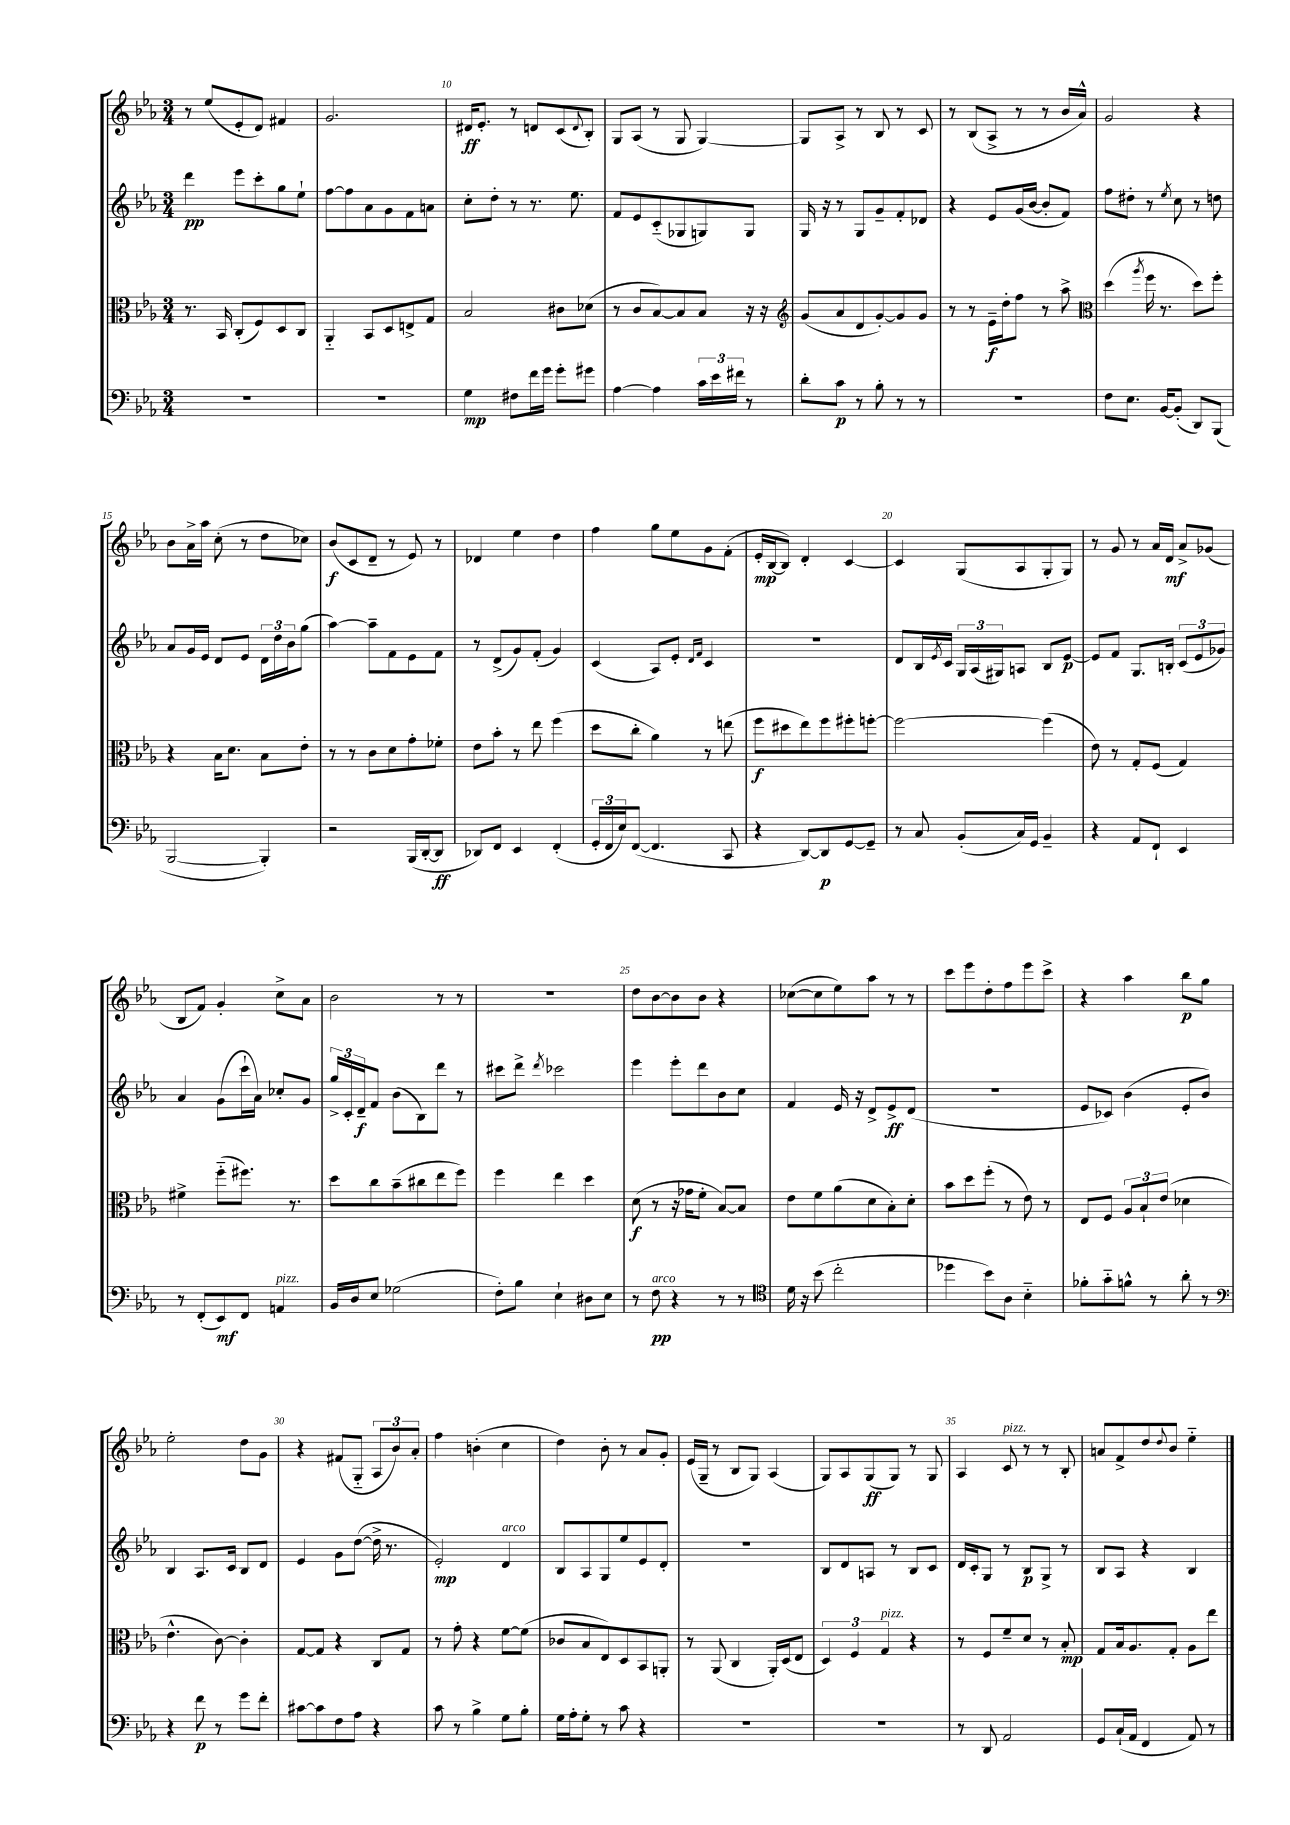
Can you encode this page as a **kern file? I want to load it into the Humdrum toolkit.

**kern	**kern	**kern	**kern
*staff4	*staff3	*staff2	*staff1
*clefF4	*clefC3	*clefG2	*clefG2
*k[b-e-a-]	*k[b-e-a-]	*k[b-e-a-]	*k[b-e-a-]
*M3/4	*M3/4	*M3/4	*M3/4
2.r	8.r	4ddd	8r
.	.	.	(8ee-
.	16BB-	.	.
.	(8C'	8eee-	8e-'
.	8F)	8ccc'	8d)
.	8D	8gg	4f#
.	8C	8ee-`	.
=	=	=	=
2.r	4AA-'~	[8ff	2.g
.	.	8ff]	.
.	8BB-	8a-	.
.	8D	8g	.
.	8E^	8f	.
.	8G	8a	.
=	=	=	=
4G	2B-	8cc'	16d#
.	.	.	8.e-'
.	.	8dd'	.
8F#	.	8r	8r
16f	.	8.r	8d
16g	.	.	.
8g'	8c#	.	(8c
.	.	8.ee-	.
.	.	.	8qqd
8g#	(8d-	.	8B-')
=	=	=	=
[4A-	8r	8f	8G
.	8c	8e-	(8A-
4A-]	[8B-)	(8c'~	8r
.	8B-]	8G-	8G
24c	8B-	8G)	[4G)
24e-	.	.	.
24f#	.	.	.
8r	16r	8G	.
.	16r	.	.
=	=	=	=
*	*clefG2	*	*
8d'	(8g	16G	8G]
.	.	16r	.
8c	8a-	8r	8A-^
8r	8d	8G	8r
8B-'	[8g')	8g~	8B-
8r	8g]	8f'	8r
8r	8g	8d-	8c
=	=	=	=
2.r	8r	4r	8r
.	8r	.	(8B-
.	16e-~	8e-	8A-^
.	16dd'	.	.
.	8ff	(16g	8r
.	.	[16b-	.
.	8r	8b-']	8r
.	8aa-^	8f)	16b-
.	.	.	16a-^^)
=	=	=	=
*	*clefC3	*	*
8F	(4dd	8ff	2g
8.E-	.	8dd#'	.
.	8qaa-	.	.
.	16ff	8r	.
[16BB-	8.r	.	.
.	.	8qee-	.
(8BB-']	.	8cc	.
8DD)	8dd)	8r	4r
(8BBB-	8ff'	8dd	.
=	=	=	=
[2BBB-	4r	8a-	8b-
.	.	16g	16a-^
.	.	16e-	16aa-
.	16B-	8d	(8cc'
.	8.d	.	.
.	.	8e-	8r
4BBB-'])	8B-	24d	8dd
.	.	24dd	.
.	.	24b-	.
.	8e-'	(8gg	8cc-)
=	=	=	=
2r	8r	[4aa-)	(8b-
.	8r	.	8c
.	8c	8aa-~]	8d~
.	8d	8f	8r
(16BBB-	8g'	8e-	8e-)
[16DD'	.	.	.
8DD]	8f-'	8f	8r
=	=	=	=
8DD-)	8e-	8r	4d-
8FF	8b-'	(8d^	.
4EE-	8r	8g)	4ee-
.	8ee-	(8f'	.
(4FF'	(4ff	4g)	4dd
=	=	=	=
24GG'	8dd	(4c	4ff
24FF	.	.	.
24E-)	.	.	.
([8FF	8cc'	.	.
4.FF]	4a-)	8A-)	8gg
.	.	8e-'	8ee-
.	.	16qqd	.
.	.	16qqf	.
.	8r	4c	8g
8CC	(8ee	.	(8f'
=	=	=	=
4r	8ff	2.r	16e-'
.	.	.	[16B-
.	8dd#	.	8B-])
[8DD)	8ee-)	.	4d'
8DD]	8ff	.	.
[8GG	8ff#'	.	[4c
8GG~]	[8ff'	.	.
=	=	=	=
8r	2ff_	8d	4c]
8C	.	16B-	.
.	.	8qe-	.
.	.	16c	.
(8BB-'	.	24G	(8G
.	.	(24A-	.
.	.	24G#)	.
16C)	.	8A	8A-
16GG	.	.	.
4BB-~	(4ff]	8B-	8G'
.	.	[8e-	8G)
=	=	=	=
4r	8e-)	8e-]	8r
.	8r	8f	8g
8AA-	8G'	8.G	8r
8FF`	(8F	.	16a-
.	.	16B'	16d
4EE-	4G)	(12c	8a-^
.	.	12e-	.
.	.	.	(8g-
.	.	12g-)	.
=	=	=	=
8r	4f#^	4a-	8B-
(8FF'	.	.	8f)
8EE-)	(8ff'~	(8g	4g'
8FF	8.ff#)	16ccc`	.
.	.	16a-)	.
4AA	.	8cc-'	8cc^
.	8.r	.	.
.	.	8g	8a-
=	=	=	=
16BB-	8dd	24gg^	2b-
.	.	24c'	.
16D	.	.	.
.	.	24d~	.
8E-	8cc	8f	.
(2G-	(8b-~	(8b-	.
.	8cc#	8B-)	.
.	8ee-	8ddd	8r
.	8ff)	8r	8r
=	=	=	=
8F')	4ff	8ccc#	2.r
8B-	.	8ddd^	.
.	.	8qddd	.
4E-`	4ee-	2ccc-	.
8D#	4dd	.	.
8E-	.	.	.
=	=	=	=
8r	(8d	4eee-	8dd
8F	8r	.	[8b-
4r	16r	8eee-'	8b-]
.	16g-	.	.
.	8f'	8ddd	8b-
8r	[8B-)	8b-	4r
8r	8B-]	8cc	.
=	=	=	=
*clefC4	*	*	*
16d	8e-	4f	([8cc-
16r	.	.	.
(8b-	8f	.	8cc-]
2cc'	(8a-	16e-	8ee-)
.	.	16r	.
.	8d	8d^	8aa-
.	8B-')	8e-^	8r
.	8d'	(8d	8r
=	=	=	=
4dd-	8b-	2.r	8ccc
.	8dd	.	8eee-
8b-)	(8ff'	.	8dd'
8A-	8r	.	8ff
4B-'~	8e-)	.	8eee-
.	8r	.	8ccc^
=	=	=	=
8f-'	8E-	8e-	4r
8g'~	8F	8c-)	.
8f^^	12A-	(4b-	4aa-
.	12B-`	.	.
8r	.	.	.
.	(12e-	.	.
8a-'	4d-	8e-'	8bb-
8r	.	8b-)	8gg
=	=	=	=
*clefF4	*	*	*
4r	4.e-^^	4B-	2ee-'
8f	.	8.A-	.
8r	[8c)	.	.
.	.	16c	.
8g	4c']	8B-	8dd
8f'	.	8d	8g
=	=	=	=
[8c#	[8G	4e-	4r
8c#]	8G]	.	.
8F	4r	8g	(8f#
8A-	.	([8dd	8G'~
4r	8C	16dd^]	12A-
.	.	8.r	.
.	.	.	12b-)
.	8G	.	.
.	.	.	12a-'
=	=	=	=
8c	8r	2e-')	4ff
8r	8g'	.	.
4B-^	4r	.	(4b'
8G	[8f	4d	4cc
8B-'	(8f]	.	.
=	=	=	=
16G	8c-	8B-	4dd)
16A-'	.	.	.
8G'	8B-	8A-	.
8r	8E-)	8G	8b-'
8c	8D	8ee-	8r
4r	8BB-	8e-	8a-
.	8AA'	8d'	8g'
=	=	=	=
2.r	8r	2.r	(16e-
.	.	.	16G~
.	(8AA-	.	8r
.	4C	.	8B-
.	.	.	8G)
.	16AA-')	.	(4A-
.	(16D	.	.
.	8E-	.	.
=	=	=	=
2.r	6D)	8B-	8G)
.	.	8d	8A-
.	6F	.	.
.	.	8A	(8G
.	6G	.	.
.	.	8r	8G)
.	4r	8B-	8r
.	.	8c	8G
=	=	=	=
8r	8r	16d	4A-
.	.	16c'	.
8DD	8F	8G	.
2AA-	8f~	8r	8c
.	8d	8B-	8r
.	8r	8G^	8r
.	8B-'	8r	8B-'
=	=	=	=
8GG	8G	8B-	8a
(16C`	16B-	8A-	8f^
16AA-	8.A-	.	.
4FF	.	4r	8dd
.	.	.	8qqdd
.	8G'	.	8b-
8AA-)	8A-	4B-	4ee-'~
8r	8ee-	.	.
==	==	==	==
*-	*-	*-	*-
